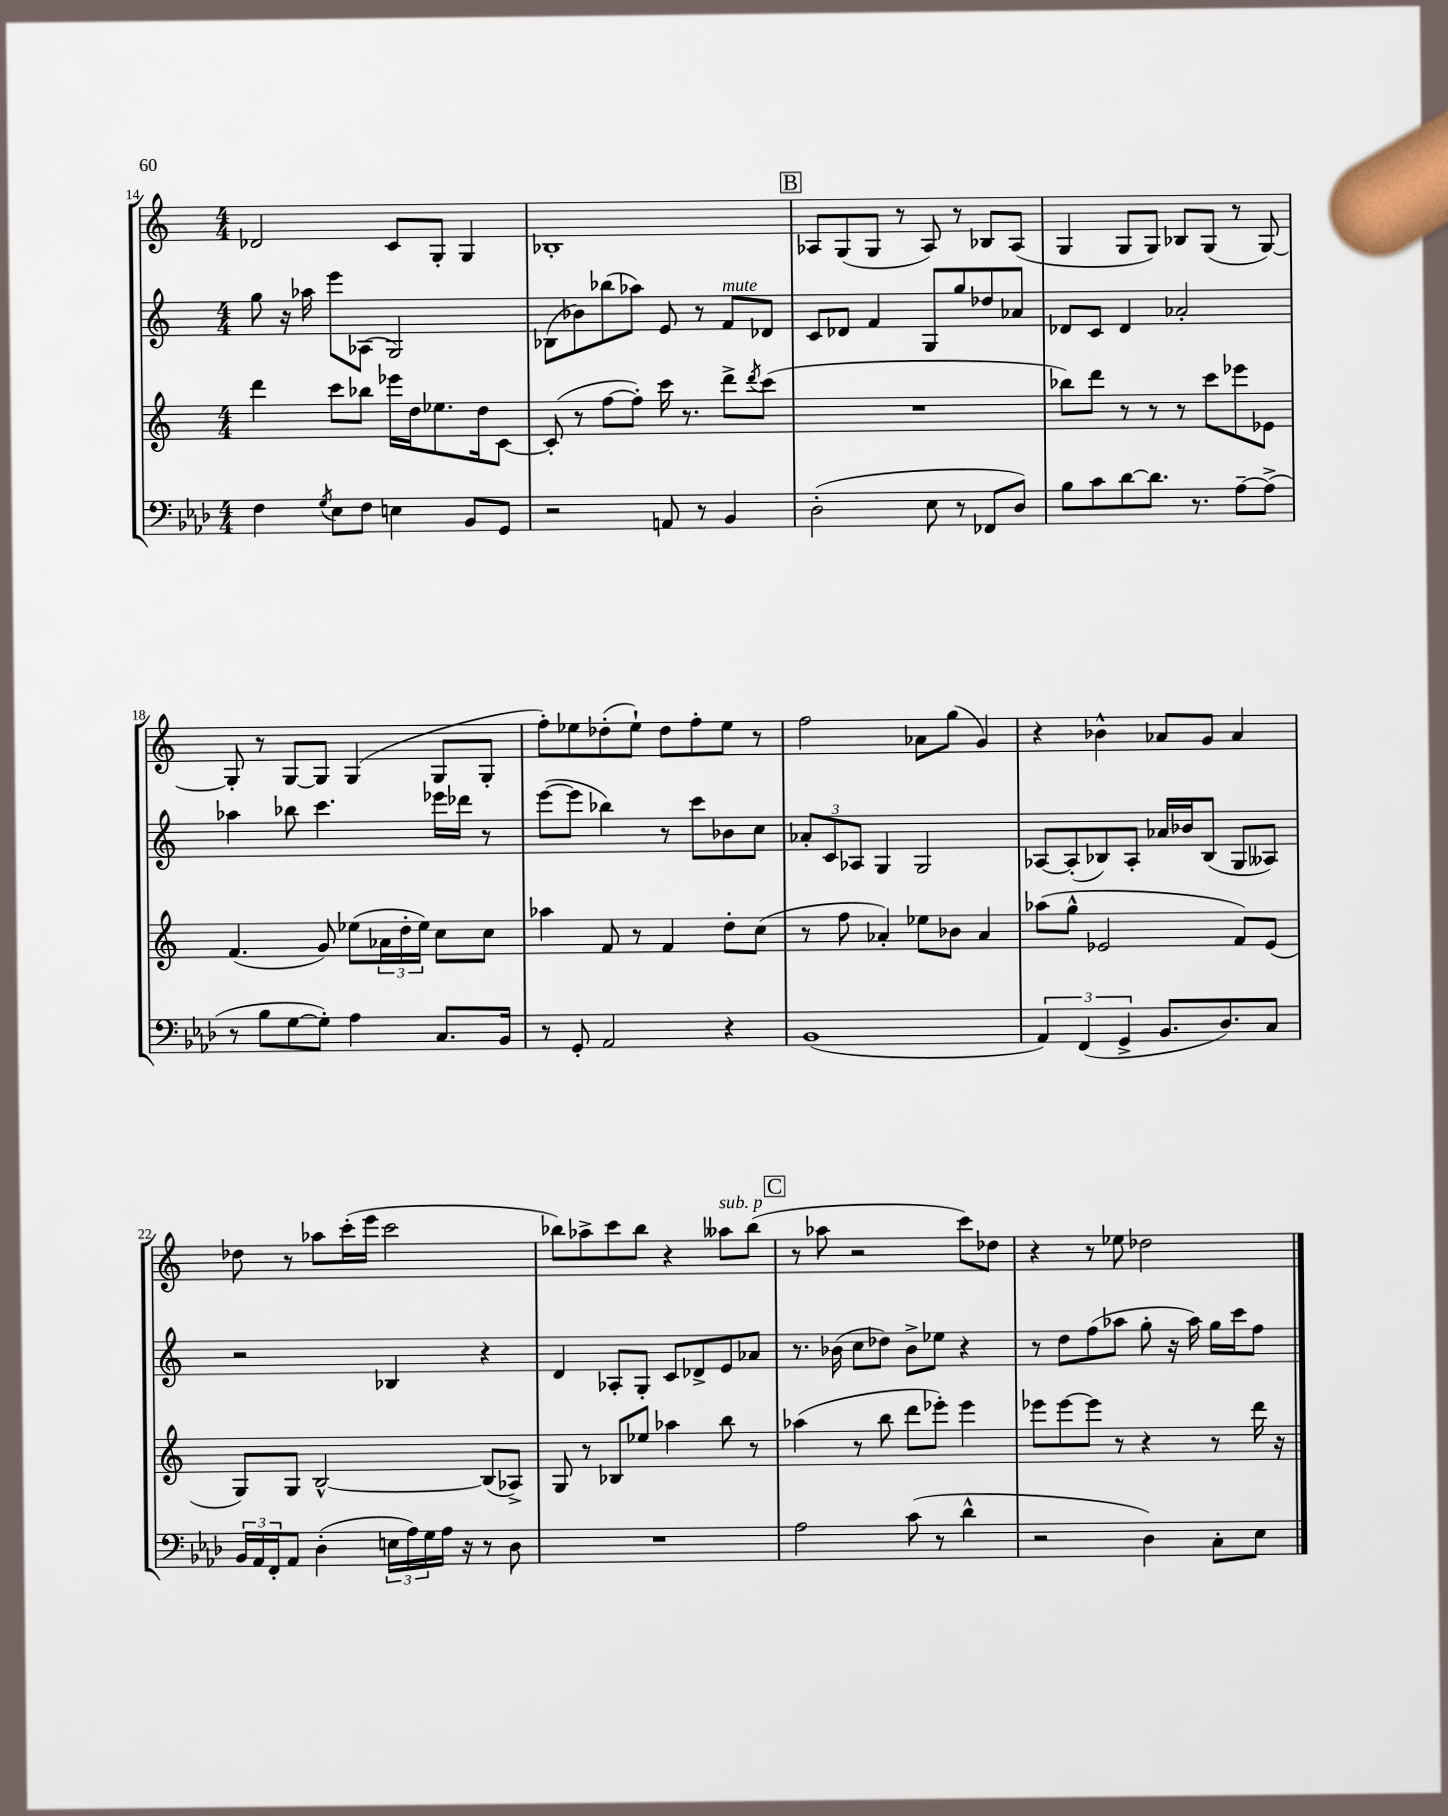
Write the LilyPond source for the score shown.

<<
\new StaffGroup <<
\new Staff = "s0" {
    \clef treble \key c \major \numericTimeSignature \time 4/4
    des'2 c'8 g8-. g4 |
    bes1-. |
    \mark \markup { \box "B" } aes8 g8( g8 r8 aes8) r8 bes8 aes8( |
    g4 g8 g8) bes8 g8( r8 g8~) |
    g8-. r8 g8~ g8 g4( g8 g8-. |
    f''8-.) ees''8 des''8-.( ees''8-!) des''8 f''8-. ees''8 r8 |
    f''2 aes'8 g''8( g'4) |
    r4 bes'4-^ aes'8 g'8 aes'4 |
    des''8 r8 aes''8 c'''16-.( e'''16 c'''2 |
    bes''8) aes''8-> c'''8 bes''8 r4 aeses''8^\markup { \italic "sub. p" } bes''8( |
    \mark \markup { \box "C" } r8 aes''8 r2 c'''8) des''8 |
    r4 r8 ees''8 des''2 \bar "|." |
}
\new Staff = "s1" {
    \clef treble \key c \major \numericTimeSignature \time 4/4
    g''8 r16 aes''16 e'''8 aes8( g2) |
    bes8( bes'8) bes''8( aes''8) e'8 r8 f'8^\markup { \italic "mute" } des'8 |
    \mark \markup { \box "B" } c'8 des'8 f'4 g8 g''8 des''8 aes'8 |
    des'8 c'8 des'4 aes'2-. |
    aes''4 bes''8 c'''4. ees'''16 des'''16 r8 |
    e'''8~( e'''8 bes''4) r8 c'''8 bes'8 c''8 |
    \tuplet 3/2 { aes'8-. c'8 aes8 } g4 g2 |
    aes8~ aes8-.( bes8) aes8-. aes'16 bes'16 bes8( g8 aeses8) |
    r2 bes4 r4 |
    d'4 aes8-. g8-. c'8 des'8-> e'8 aes'8 |
    \mark \markup { \box "C" } r8. bes'16( c''8 des''8) bes'8-> ees''8 r4 |
    r8 d''8 f''8( aes''8 g''8-. r16 aes''16) g''16 c'''16 f''8 \bar "|." |
}
\new Staff = "s2" {
    \clef treble \key c \major \numericTimeSignature \time 4/4
    d'''4 c'''8 bes''8 ees'''16 d''16 ees''8. d''16 c'8~ |
    c'8-.( r8 f''8~ f''8-.) c'''16 r8. d'''8-> \acciaccatura { d'''8 } c'''8( |
    \mark \markup { \box "B" } R1 |
    bes''8) d'''8 r8 r8 r8 c'''8 ees'''8 ees'8 |
    f'4.( g'8) ees''8( \tuplet 3/2 { aes'16 d''16-. ees''16) } c''8 c''8 |
    aes''4 f'8 r8 f'4 d''8-. c''8( |
    r8 f''8 aes'4-.) ees''8 bes'8 aes'4 |
    aes''8( g''8-^ ees'2 f'8) ees'8( |
    g8) g8 b2~-^ b8( aes8->) |
    g8 r8 bes8 ees''8 aes''4 b''8 r8 |
    \mark \markup { \box "C" } aes''4( r8 b''8 d'''8 ees'''8-.) ees'''4 |
    ees'''8 ees'''8~ ees'''8 r8 r4 r8 d'''16 r16 \bar "|." |
}
\new Staff = "s3" {
    \clef bass \key aes \major \numericTimeSignature \time 4/4
    f4 \acciaccatura { g8 } ees8 f8 e4 bes,8 g,8 |
    r2 a,8 r8 bes,4 |
    \mark \markup { \box "B" } des2-.( ees8 r8 fes,8 des8) |
    bes8 c'8 des'8~ des'8. r8. aes8~-- aes8->( |
    r8 bes8 g8~ g8-.) aes4 c8. bes,16 |
    r8 g,8-. aes,2 r4 |
    bes,1( |
    \tuplet 3/2 { aes,4) f,4( g,4-> } bes,8. des8.) c8 |
    \tuplet 3/2 { bes,16 aes,16 f,16-. } aes,8 des4-.( \tuplet 3/2 { e16 aes16) g16 } aes16 r16 r8 des8 |
    R1 |
    \mark \markup { \box "C" } aes2 c'8( r8 des'4-^ |
    r2 des4) c8-. ees8 \bar "|." |
}
>>
>>
\layout { \context { \Score currentBarNumber = #14 } }
